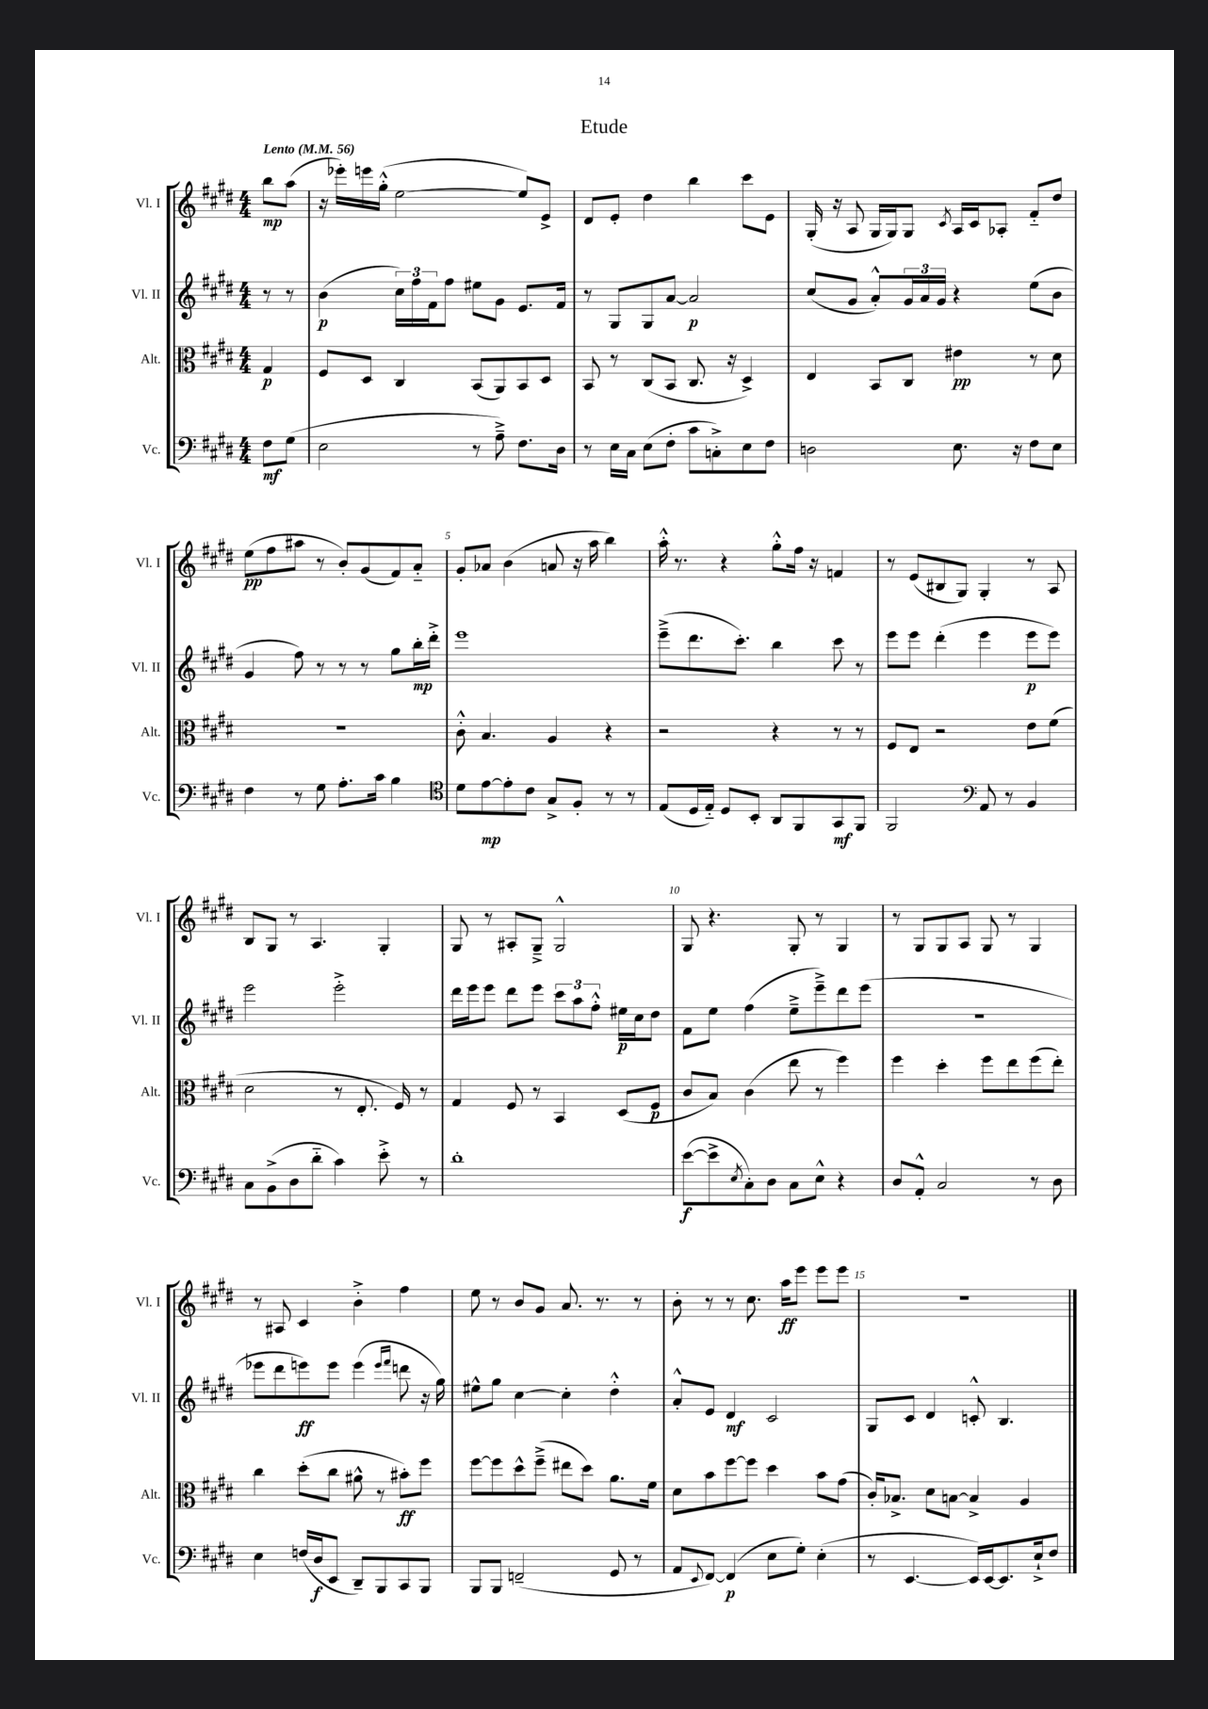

**kern	**kern	**kern	**kern
*staff4	*staff3	*staff2	*staff1
*clefF4	*clefC3	*clefG2	*clefG2
*k[f#c#g#d#]	*k[f#c#g#d#]	*k[f#c#g#d#]	*k[f#c#g#d#]
*M4/4	*M4/4	*M4/4	*M4/4
*MM56	*MM56	*MM56	*MM56
8F#	4G#	8r	8bb
(8G#	.	8r	(8aa
=	=	=	=
2E	8F#	(4b	16r
.	.	.	16eee-')
.	8D#	.	16eee
.	.	.	(16gg#'^^
.	4C#	24cc#)	[2ee
.	.	24ff#	.
.	.	24f#	.
.	.	8ff#	.
8r	(8BB	8ee#	.
8A~^)	8AA)	8g#	.
8.F#	8BB	8.e	8ee])
.	8D#	.	8e^
16D#	.	16f#	.
=	=	=	=
8r	8BB	8r	8d#
16E	8r	8G#	8e'
16C#	.	.	.
(8E	(8C#	8G#	4dd#
8F#'	8BB	[8a	.
8c#	8.C#	2a]	4bb
8C'^)	.	.	.
.	16r	.	.
8E	4D#^)	.	8ccc#
8F#	.	.	8e
=	=	=	=
2D	4E	(8cc#	(16G#'
.	.	.	16r
.	.	8g#	8A
.	8BB	8a'^^)	16G#
.	.	.	16G#)
.	8C#	24g#	8G#
.	.	24a	.
.	.	24g#	.
.	.	.	8qc#
8.E	4e#	4r	16A
.	.	.	16c#
.	.	.	8A-'
16r	.	.	.
8F#	8r	(8ee	8f#'~
8E	8d#	8b	8dd#
=	=	=	=
4F#	1r	4g#	(8ee
.	.	.	8ff#
8r	.	8ff#)	8aa#
8G#	.	8r	8r
8.A'	.	8r	8b')
.	.	8r	(8g#
16c#	.	.	.
4B	.	8gg#	8f#)
.	.	16bb'	8a'~
.	.	16ddd#'^	.
=	=	=	=
*clefC4	*	*	*
8d#	8c#'^^	1eee	8g#'
[8e	4.B	.	8a-
8e']	.	.	(4b
8c#	.	.	.
8G#^	4A	.	8a
8F#'	.	.	16r
.	.	.	16aa
8r	4r	.	4bb)
8r	.	.	.
=	=	=	=
(8E	2r	(8eee~^	16aa'^^
.	.	.	8.r
16D#	.	8.ddd#	.
16E'~)	.	.	.
8D#	.	.	4r
.	.	8.ccc#')	.
8BB'	.	.	.
8AA	4r	4bb	8gg#'^^
8FF#	.	.	16ff#
.	.	.	16r
8GG#	8r	8ccc#	4f
8FF#	8r	8r	.
=	=	=	=
2FF#	8F#	8eee	8r
.	8E	8eee	(8e
.	2r	(4ddd#'	8B#
.	.	.	8G#)
*clefF4	*	*	*
8AA	.	4eee	4G#'
8r	.	.	.
4BB	8e	8eee	8r
.	(8f#	8eee)	8A
=	=	=	=
8C#	2d#	2eee	8B
(8BB^	.	.	8G#
8D#	.	.	8r
8d#'~	.	.	4.A
4c#)	8r	2eee'^	.
.	8.E'	.	.
8e'^	.	.	4G#'
.	16F#)	.	.
8r	8r	.	.
=	=	=	=
1d#'	4G#	16ddd#	8G#
.	.	16eee	.
.	.	8eee	8r
.	8F#	8ddd#	8A#'
.	8r	8eee	8G#~^
.	4BB	12ccc#	2G#^^
.	.	12aa	.
.	.	12ff#'^^	.
.	(8D#	16ee#	.
.	.	16cc#	.
.	8F#	8dd#	.
=	=	=	=
([8e	8c#	8f#	8G#
8e^]	8B)	8ee	4.r
8qE	.	.	.
8C#')	(4c#	(4ff#	.
8D#	.	.	.
8C#	8ee	8ee~^	8G#'
8E^^	8r	8eee~^)	8r
4r	4ff#)	8ddd#	4G#
.	.	(8eee	.
=	=	=	=
8D#	4ff#	1r	8r
8AA'^^	.	.	8G#
2C#	4dd#'	.	8G#
.	.	.	8A
.	8ff#	.	8G#
.	8ee	.	8r
8r	(8ff#	.	4G#
8D#	8ee')	.	.
=	=	=	=
4E	4cc#	8eee-	8r
.	.	8ddd#	8A#
(16F	(8dd#'	8eee)	4c#
16D#	.	.	.
8EE	8cc#	8eee	.
8DD#~)	8a#^^	(4eee	4b'^
8BBB	8r	.	.
.	.	16qqeee	.
.	.	16qqfff#	.
8CC#	8b#')	8ddd	4ff#
8BBB	8ff#	16r	.
.	.	16gg#)	.
=	=	=	=
8BBB	[8ff#	8ee#^^	8ee
8BBB	8ff#]	8gg#	8r
(2FF~	8dd#^^	[4cc#	8b
.	(8ff#~^	.	8g#
.	8ee#	4cc#']	8.a
.	8dd#)	.	.
.	.	.	8.r
8GG#	8.a	4dd#'^^	.
8r	.	.	8r
.	16f#	.	.
=	=	=	=
8AA	8d#	8a'^^	8b'
8qqEE	.	.	.
[8FF#)	8b	8e	8r
(4FF#]	[8ff#	4d#	8r
.	8ff#]	.	8.cc#
8E	4dd#	2c#	.
.	.	.	16aa
8G#')	.	.	8eee
(4E'	8b	.	8eee
.	(8g#	.	8eee
=	=	=	=
8r	16c#')	8G#	1r
.	8.B-^	.	.
[4.EE	.	8c#	.
.	8d#	4d#	.
.	[8B	.	.
16EE])	4B^]	8c'^^	.
[16EE	.	.	.
8.EE]	.	4.B	.
.	4A	.	.
16E`^	.	.	.
8F#	.	.	.
==	==	==	==
*-	*-	*-	*-
